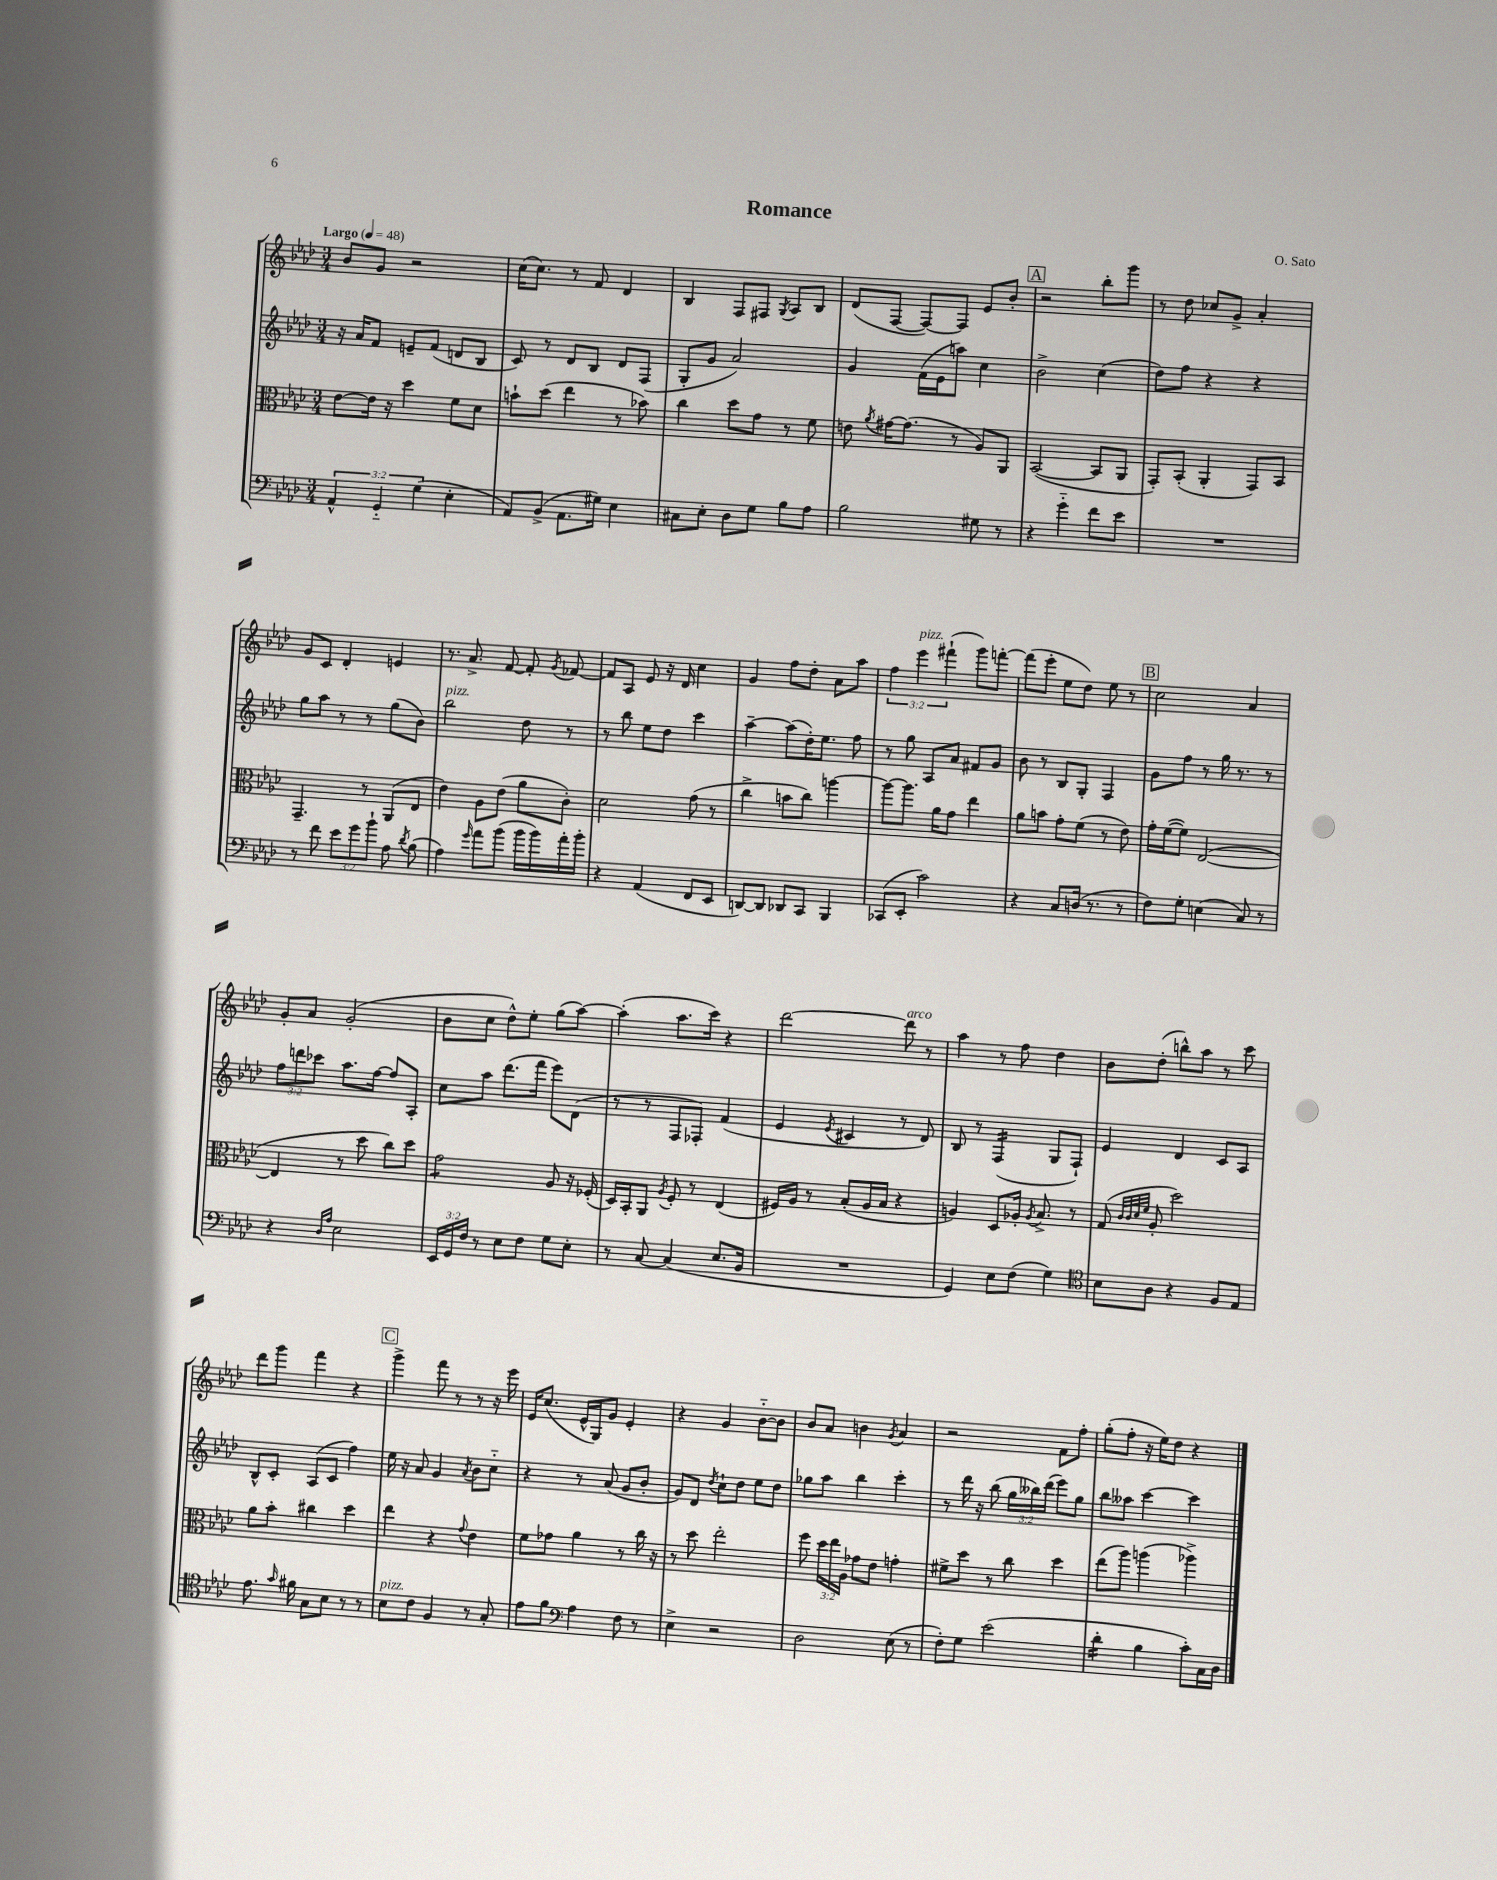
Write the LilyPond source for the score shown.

\header { title = "Romance" composer = "O. Sato" }
<<
\new StaffGroup <<
\new Staff = "s0" {
    \clef treble \key aes \major \numericTimeSignature \time 3/4 \override Staff.TupletNumber.text = #tuplet-number::calc-fraction-text \tempo "Largo" 4 = 48
    \autoBeamOff bes'8[ g'8] r2 |
    c''16[( c''8.]) r8 f'8 des'4 |
    bes4 f8[ fis8] \acciaccatura { g8 } aes8[ bes8] |
    des'8[( f8]~ f8[~) f8] ees'8[ bes'8]-. |
    \mark \markup { \box "A" } r2 bes''8[-. g'''8] |
    r8 des''8 ces''8[ g'8]-> aes'4-. |
    g'8[ c'8] des'4-. e'4 |
    r8. aes'8.-> f'8~ f'8-. \acciaccatura { g'8 } fes'8~ |
    fes'8[ aes8] ees'8 r16 des'16 c''4 |
    g'4 f''8[ des''8]-. aes'8[ aes''8] |
    \tuplet 3/2 { f''4 ees'''4^\markup { \italic "pizz." } fis'''4-!( } g'''8[) f'''8]~-. |
    f'''8[( ees'''8]-. ees''8[ des''8]) ees''8 r8 |
    \mark \markup { \box "B" } c''2 aes'4 |
    g'8[-. aes'8] g'2-.( |
    bes'8[ c''8] des''8[-^) ees''8]-. g''8[( aes''8]~) |
    aes''4-.( aes''8.[ c'''16]) r4 |
    des'''2~ des'''8^\markup { \italic "arco" } r8 |
    aes''4 r8 f''8 des''4 |
    bes'8[ des''8]-.( b''8[-^) aes''8] r8 c'''8 |
    des'''8[ g'''8] f'''4 r4 |
    \mark \markup { \box "C" } g'''4-> f'''8 r8 r8 r16 ees'''16 |
    ees'16[ c''8.]( ees'16[-^ g16) g'8] ees'4-. |
    r4 g'4 bes'8[~-_ bes'8] |
    bes'8[ aes'8] b'4 \acciaccatura { g'8 } aes'4 |
    r2 f'8[ f''8]-. |
    g''8[-.( f''8]-. r16 ees''16[) des''8] r4 \bar "|." |
}
\new Staff = "s1" {
    \clef treble \key aes \major \numericTimeSignature \time 3/4 \override Staff.TupletNumber.text = #tuplet-number::calc-fraction-text
    \autoBeamOff r16 aes'16[ f'8] e'8[-- f'8]( d'8[ bes8] |
    c'8) r8 des'8[ bes8] des'8[ f8]( |
    g8[-. g'8] aes'2) |
    g'4 f'16[( ees'16 a''8]) c''4 |
    \mark \markup { \box "A" } bes'2-> c''4( |
    des''8[) f''8] r4 r4 |
    g''8[ aes''8] r8 r8 g''8[( bes'8]) |
    bes''2^\markup { \italic "pizz." } des''8 r8 |
    r8 bes''8 ees''8[ des''8] c'''4 |
    aes''4~-- aes''8[( des''16-.) ees''8.] f''8 |
    r8 g''8 aes8[ aes'8] fis'8[ g'8] |
    bes'8 r8 bes8[ g8]-. f4 |
    \mark \markup { \box "B" } g'8[ f''8] r8 g''16 r8. r8 |
    \tuplet 3/2 { f''8[ d'''8 ces'''8] } aes''8.[ f''16]~ f''8[ aes8]-. |
    c''8[ aes''8] des'''8.[( f'''16] ees'''8[) des'8]( |
    r8 r8 f8[ fes8]-.) f'4( |
    ees'4 \acciaccatura { ees'8 } cis'4 r8 des'8) |
    bes8 r8 f4:16( g8[ f8]-!) |
    ees'4 des'4 c'8[ aes8] |
    bes8[-^ c'8]-. aes8[( c'8] f''4) |
    \mark \markup { \box "C" } ees''16 r16 aes'8 g'4 \acciaccatura { aes'8 } bes'8[ c''8]-_ |
    r4 r8 aes'8( g'8[ bes'8]-. |
    g'8[) des'8] \acciaccatura { des''8 } c''8[-! des''8] ees''8[ des''8] |
    ges''8[ aes''8] bes''4 c'''4-. |
    r8 des'''16 r16 bes''8( \tuplet 3/2 { g''16[ beses''16) des'''16]( } ees'''8[) g''8] |
    bes''8[ aeses''8] c'''4~ c'''4 \bar "|." |
}
\new Staff = "s2" {
    \clef alto \key aes \major \numericTimeSignature \time 3/4 \override Staff.TupletNumber.text = #tuplet-number::calc-fraction-text
    \autoBeamOff ees'8[~ ees'16] r16 des''4 f'8[ des'8] |
    b'8[-! des''8]( ees''4 r8 bes'8) |
    c''4 des''8[ g'8] r8 f'8 |
    e'8 \acciaccatura { aes'8 } gis'16[~ gis'8.]( r8 aes8[) aes,8] |
    \mark \markup { \box "A" } bes,2~( bes,8[ aes,8] |
    g,8[-.) bes,8]-.( aes,4-. g,8[) bes,8] |
    g,4.-- r8 aes,8[( ees8] |
    ees'4) aes8[ ees'8]( aes'8[ c'8]-.) |
    des'2 g'8( r8 |
    c''4-> b'8[ c''8]) a''4~ |
    a''8[~ a''8.] aes'16[ g'8] ees''4 |
    aes'8[ b'8] g'8[-. f'8]( r8 ees'8) |
    \mark \markup { \box "B" } g'16[-. f'16~( f'8]) ees2~( |
    ees4 r8 des''8 c''8[) des''8] |
    g'2:8 aes8 r16 fes16-.( |
    des16[) bes,16-. aes,8] \acciaccatura { aes8 } f8-. r8 ees4( |
    fis16[) aes16] r8 bes8[-.( aes16 bes16] r4 |
    a4) des8[ aes16]-. \acciaccatura { aes8 } bes8.-> r8 |
    g8( \grace { c'32[ c'32 des'32 f'32] } aes8-. des''2) |
    aes'8[ bes'8]-. cis''4 des''4 |
    \mark \markup { \box "C" } ees''4 r4 \appoggiatura { g'8 } ees'4 |
    f'8[ ges'8] aes'4 r8 c''16 r16 |
    r8 des''8 ees''2-. |
    f''8 \tuplet 3/2 { des''16[ ees''16 aes16] } ges'8[ ees'8] g'4-. |
    fis'8[-> des''8] r8 c''8 des''4 |
    ees''8[( aes''8]) a''4( aes''4->) \bar "|." |
}
\new Staff = "s3" {
    \clef bass \key aes \major \numericTimeSignature \time 3/4 \override Staff.TupletNumber.text = #tuplet-number::calc-fraction-text
    \autoBeamOff \tuplet 3/2 { aes,4-^ g,4-_ g4( } ees4-. |
    aes,8[) bes,8]->( aes,8.[ gis16]) ees4 |
    cis8[ ees8]-. des8[ g8] bes8[ aes8] |
    bes2 gis8 r8 |
    \mark \markup { \box "A" } r4 g'4-_ f'8[ ees'8] |
    R2. |
    r8 f'8 \tuplet 3/2 { ees'8[ g'8 bes'8]-! } aes8 \acciaccatura { des'8 } bes8( |
    aes4) \grace { g'16 } aes'8[ bes'8]( bes'16[ bes'16) aes'16-. bes'16]-. |
    r4 aes,4( f,8[ ees,8] |
    d,8[~) d,8] des,8[ c,8] bes,,4 |
    ces,8[( ees,8]-. c'2) |
    r4 c8[ d16]( r8. r8 |
    \mark \markup { \box "B" } f8[) g8]-. e4( c8) r8 |
    r4 \grace { des16[ aes16] } ees2 |
    \tuplet 3/2 { ees,16[ g,16 f16] } r8 ees8[ f8] g8[ ees8]-. |
    r8 c8~ c4( ees8.[ bes,16] |
    R2. |
    g,4) ees8[ f8]( g4) |
    \clef tenor bes8[ aes8] r4 f8[ ees8] |
    ees'8. \grace { g'16 } fis'16 g8[ bes8] r8 r8 |
    \mark \markup { \box "C" } bes8[^\markup { \italic "pizz." } c'8] f4 r8 g8-. |
    ees'8[ f'8] \clef bass aes4 f8 r8 |
    ees4-> r2 |
    des2 ees8( r8 |
    f8[-.) g8] ees'2( |
    des'4:16-. bes4 c'8[-.) c16 des16] \bar "|." |
}
>>
>>
\layout { \context { \Score \remove "Bar_number_engraver" } }
